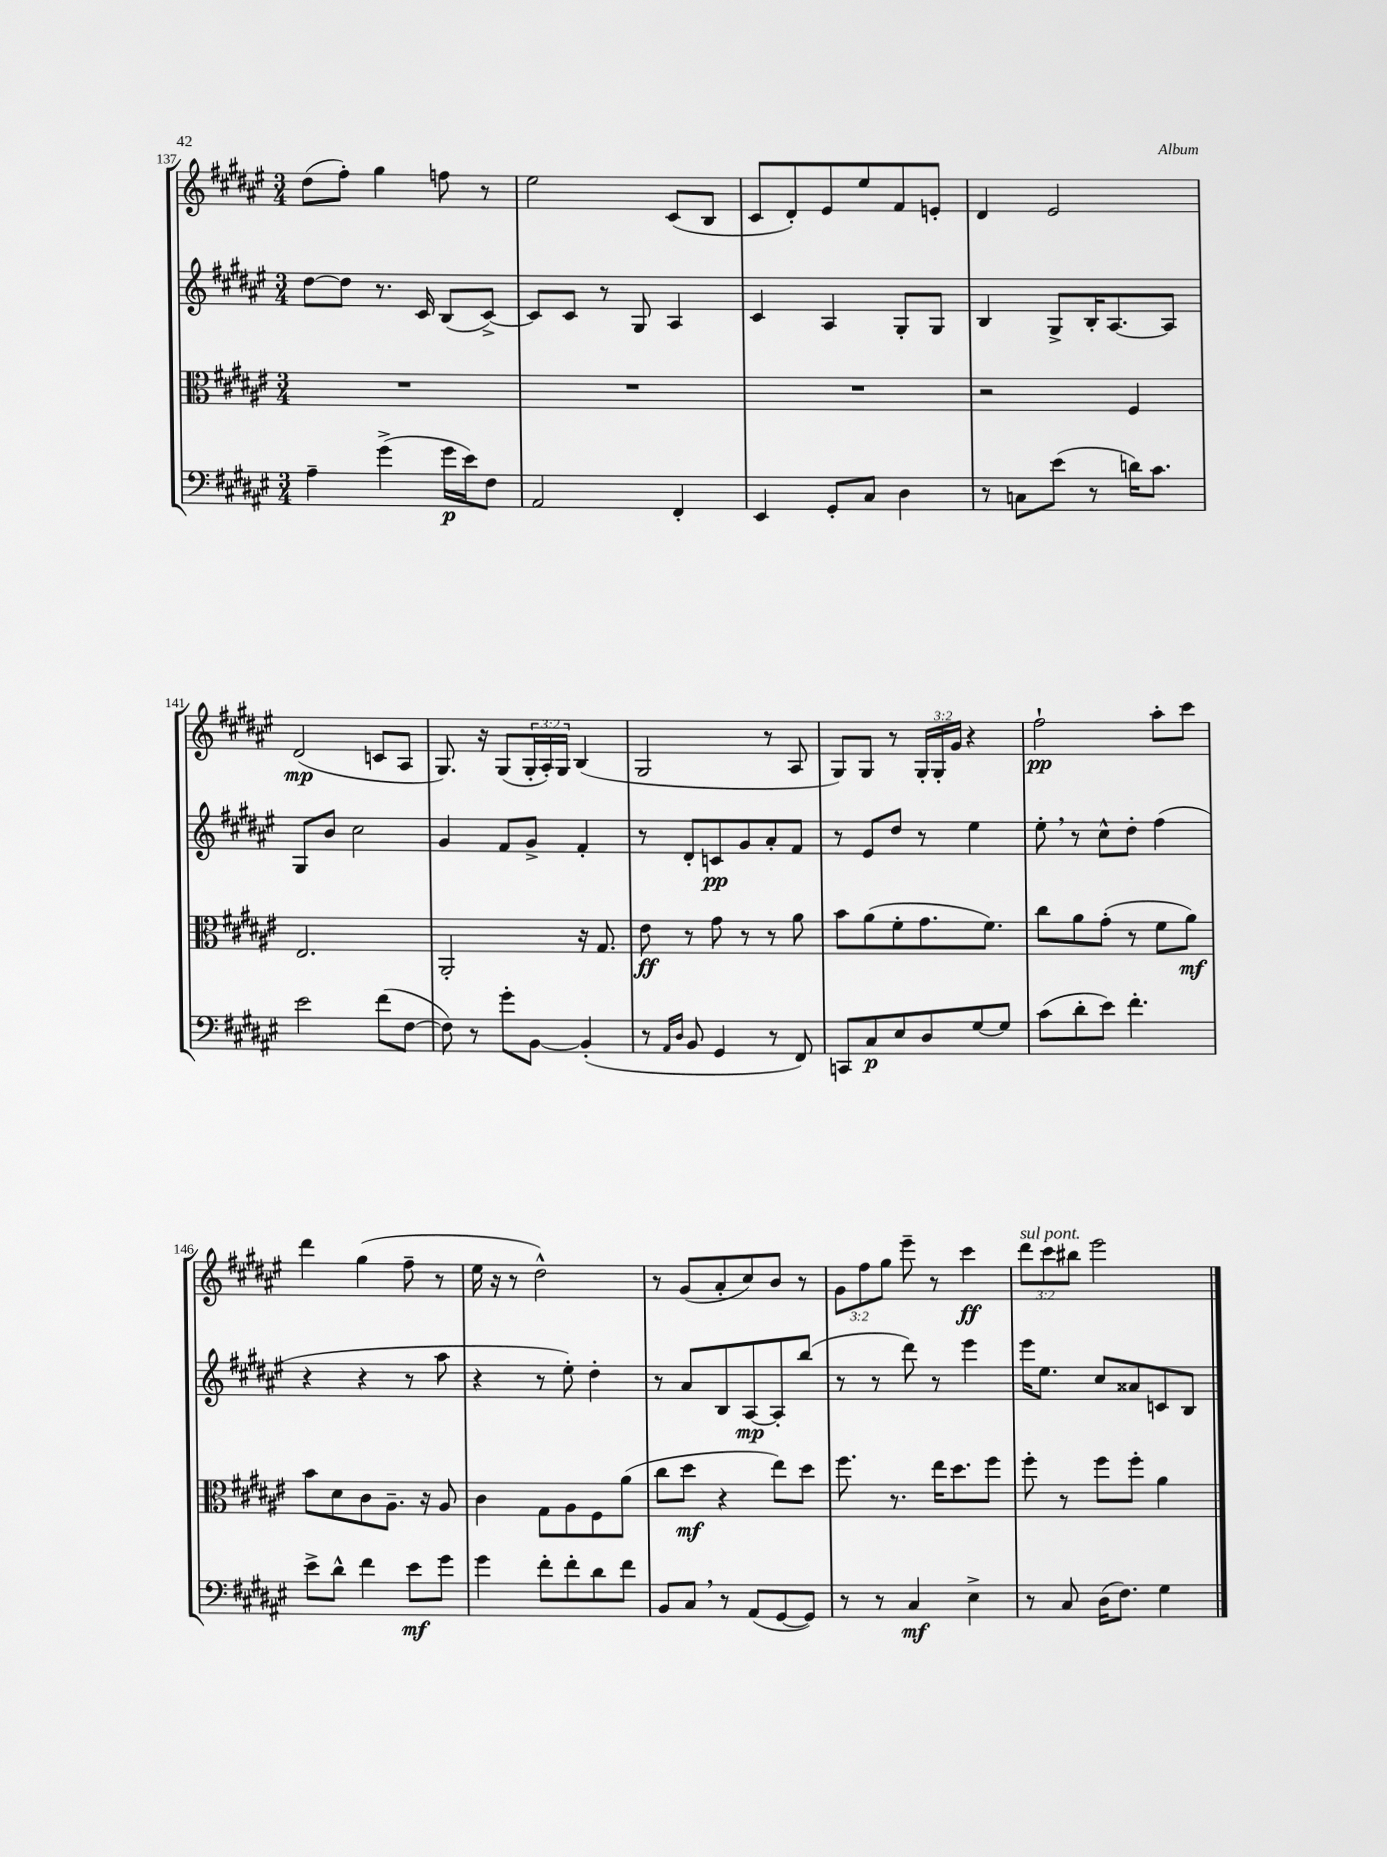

**kern	**dynam	**kern	**dynam	**kern	**dynam	**kern	**dynam
*part4	*part4	*part3	*part3	*part2	*part2	*part1	*part1
*staff4	*staff4	*staff3	*staff3	*staff2	*staff2	*staff1	*staff1
*clefF4	*	*clefC3	*	*clefG2	*	*clefG2	*
*k[f#c#g#d#a#e#]	*	*k[f#c#g#d#a#e#]	*	*k[f#c#g#d#a#e#]	*	*k[f#c#g#d#a#e#]	*
*M3/4	*	*M3/4	*	*M3/4	*	*M3/4	*
=137	=137	=137	=137	=137	=137	=137	=137
4A#~\	.	2.r	.	[8dd#\L	.	(8dd#\L	.
.	.	.	.	8dd#\J]	.	8ff#'\J)	.
(4g#^\	.	.	.	8.r	.	4gg#\	.
.	.	.	.	16c#/	.	.	.
16g#\LL	p	.	.	(8B/L	.	8ffn\	.
16e#\J)	.	.	.	.	.	.	.
8F#\J	.	.	.	[8c#^/J)	.	8r	.
=138	=138	=138	=138	=138	=138	=138	=138
2AA#/	.	2.r	.	8c#/L]	.	2ee#\	.
.	.	.	.	8c#/J	.	.	.
.	.	.	.	8r	.	.	.
.	.	.	.	8G#/	.	.	.
4FF#'/	.	.	.	4A#/	.	(8c#/L	.
.	.	.	.	.	.	8B/J	.
=139	=139	=139	=139	=139	=139	=139	=139
4EE#/	.	2.r	.	4c#/	.	8c#/L	.
.	.	.	.	.	.	8d#'/)	.
8GG#'/L	.	.	.	4A#/	.	8e#/	.
8C#/J	.	.	.	.	.	8ee#/	.
4D#\	.	.	.	8G#'/L	.	8f#/	.
.	.	.	.	8G#/J	.	8en'/J	.
=140	=140	=140	=140	=140	=140	=140	=140
8r	.	2r	.	4B/	.	4d#/	.
8Cn\L	.	.	.	.	.	.	.
(8e#\J	.	.	.	8G#^/L	.	2e#/	.
8r	.	.	.	16B'/K	.	.	.
.	.	.	.	[8.A#/	.	.	.
16dn\KL)	.	4F#/	.	.	.	.	.
8.c#\J	.	.	.	.	.	.	.
.	.	.	.	8A#/J]	.	.	.
!!LO:LB:g=z
=141	=141	=141	=141	=141	=141	=141	=141
2e#\	.	2.E#/	.	8G#/L	.	(2d#/	mp
.	.	.	.	8b/J	.	.	.
.	.	.	.	2cc#\	.	.	.
(8f#\L	.	.	.	.	.	8cn/L	.
[8F#\J	.	.	.	.	.	8A#/J	.
=142	=142	=142	=142	=142	=142	=142	=142
8F#\])	.	2AA#'/	.	4g#/	.	8.G#/)	.
8r	.	.	.	.	.	.	.
.	.	.	.	.	.	16r	.
8g#'\L	.	.	.	8f#/L	.	(8G#/L	.
[8BB\J	.	.	.	8g#^/J	.	24G#'/L	.
.	.	.	.	.	.	24A#'/)	.
.	.	.	.	.	.	24G#/JJ	.
(4BB'/]	.	16r	.	4f#'/	.	(4B/	.
.	.	8.G#/	.	.	.	.	.
=143	=143	=143	=143	=143	=143	=143	=143
8r	.	8e#\	ff	8r	.	2G#/	.
16qqAA#/LL	.	.	.	.	.	.	.
16qqD#/JJ	.	.	.	.	.	.	.
8BB/	.	8r	.	8d#'/L	.	.	.
4GG#/	.	8g#\	.	8cn/	pp	.	.
.	.	8r	.	8g#/	.	.	.
8r	.	8r	.	8a#'/	.	8r	.
8FF#/)	.	8a#\	.	8f#/J	.	8A#/	.
=144	=144	=144	=144	=144	=144	=144	=144
8CCn/L	.	8b\L	.	8r	.	8G#/L)	.
8C#/	p	(8a#\	.	8e#/L	.	8G#/J	.
8E#/	.	8f#'\	.	8dd#/J	.	8r	.
8D#/	.	8.g#\	.	8r	.	24G#'/LL	.
.	.	.	.	.	.	24G#'/	.
.	.	.	.	.	.	24g#/JJ	.
[8G#/	.	.	.	4ee#\	.	4r	.
.	.	8.f#\J)	.	.	.	.	.
8G#/J]	.	.	.	.	.	.	.
=145	=145	=145	=145	=145	=145	=145	=145
(8c#\L	.	8cc#\L	.	8ee#',\	.	2ff#`\	pp
8d#'\	.	8a#\	.	8r	.	.	.
8e#\J)	.	(8g#'\J	.	8cc#^^\L	.	.	.
4.f#'\	.	8r	.	8dd#'\J	.	.	.
.	.	8f#\L	.	(4ff#\	.	8aa#'\L	.
.	.	8a#\J)	mf	.	.	8ccc#\J	.
!!LO:LB:g=z
=146	=146	=146	=146	=146	=146	=146	=146
8e#^\L	.	8b\L	.	4r	.	4ddd#\	.
8d#^^\J	.	8d#\	.	.	.	.	.
4f#\	.	8c#\	.	4r	.	(4gg#\	.
.	.	8.A#~\J	.	.	.	.	.
8e#\L	mf	.	.	8r	.	8ff#~\	.
.	.	16r	.	.	.	.	.
8g#\J	.	8A#/	.	8aa#\	.	8r	.
=147	=147	=147	=147	=147	=147	=147	=147
4g#\	.	4c#\	.	4r	.	16ee#\	.
.	.	.	.	.	.	16r	.
.	.	.	.	.	.	8r	.
8f#'\L	.	8G#\L	.	8r	.	2dd#^^\)	.
8f#'\	.	8A#\	.	8ee#'\)	.	.	.
8d#\	.	8F#\	.	4dd#'\	.	.	.
8f#\J	.	(8a#\J	.	.	.	.	.
=148	=148	=148	=148	=148	=148	=148	=148
8BB/L	.	8cc#\L	.	8r	.	8r	.
8C#,/J	.	8dd#\J	mf	8a#/L	.	(8g#/L	.
8r	.	4r	.	8B/	.	8a#'/	.
(8AA#/L	.	.	.	[8A#/	mp	8cc#/)	.
[8GG#/	.	8ee#\L)	.	8A#'/]	.	8b/J	.
8GG#/J])	.	8dd#\J	.	(8bb/J	.	8r	.
=149	=149	=149	=149	=149	=149	=149	=149
8r	.	8.ff#\	.	8r	.	12g#\L	.
.	.	.	.	.	.	12ff#\	.
8r	.	.	.	8r	.	.	.
.	.	.	.	.	.	12gg#\J	.
.	.	8.r	.	.	.	.	.
4C#/	mf	.	.	8ddd#\)	.	8eee#~\	.
.	.	16ee#\KL	.	8r	.	8r	.
.	.	8.dd#\	.	.	.	.	.
4E#^\	.	.	.	4eee#\	.	4ccc#\	ff
.	.	8ff#\J	.	.	.	.	.
=150	=150	=150	=150	=150	=150	=150	=150
!	!	!	!	!	!	!LO:TX:a:i:t=sul pont.	!
8r	.	8ff#'\	.	16eee#\KL	.	12ddd#\L	.
.	.	.	.	8.ee#\J	.	.	.
.	.	.	.	.	.	12ccc#\	.
8C#/	.	8r	.	.	.	.	.
.	.	.	.	.	.	12bb#X\J	.
(16D#\KL	.	8ff#\L	.	8cc#/L	.	2eee#\	.
8.F#\J)	.	.	.	.	.	.	.
.	.	8ff#'\J	.	8a##X/	.	.	.
4G#\	.	4a#\	.	8cn/	.	.	.
.	.	.	.	8B/J	.	.	.
==	==	==	==	==	==	==	==
*-	*-	*-	*-	*-	*-	*-	*-
